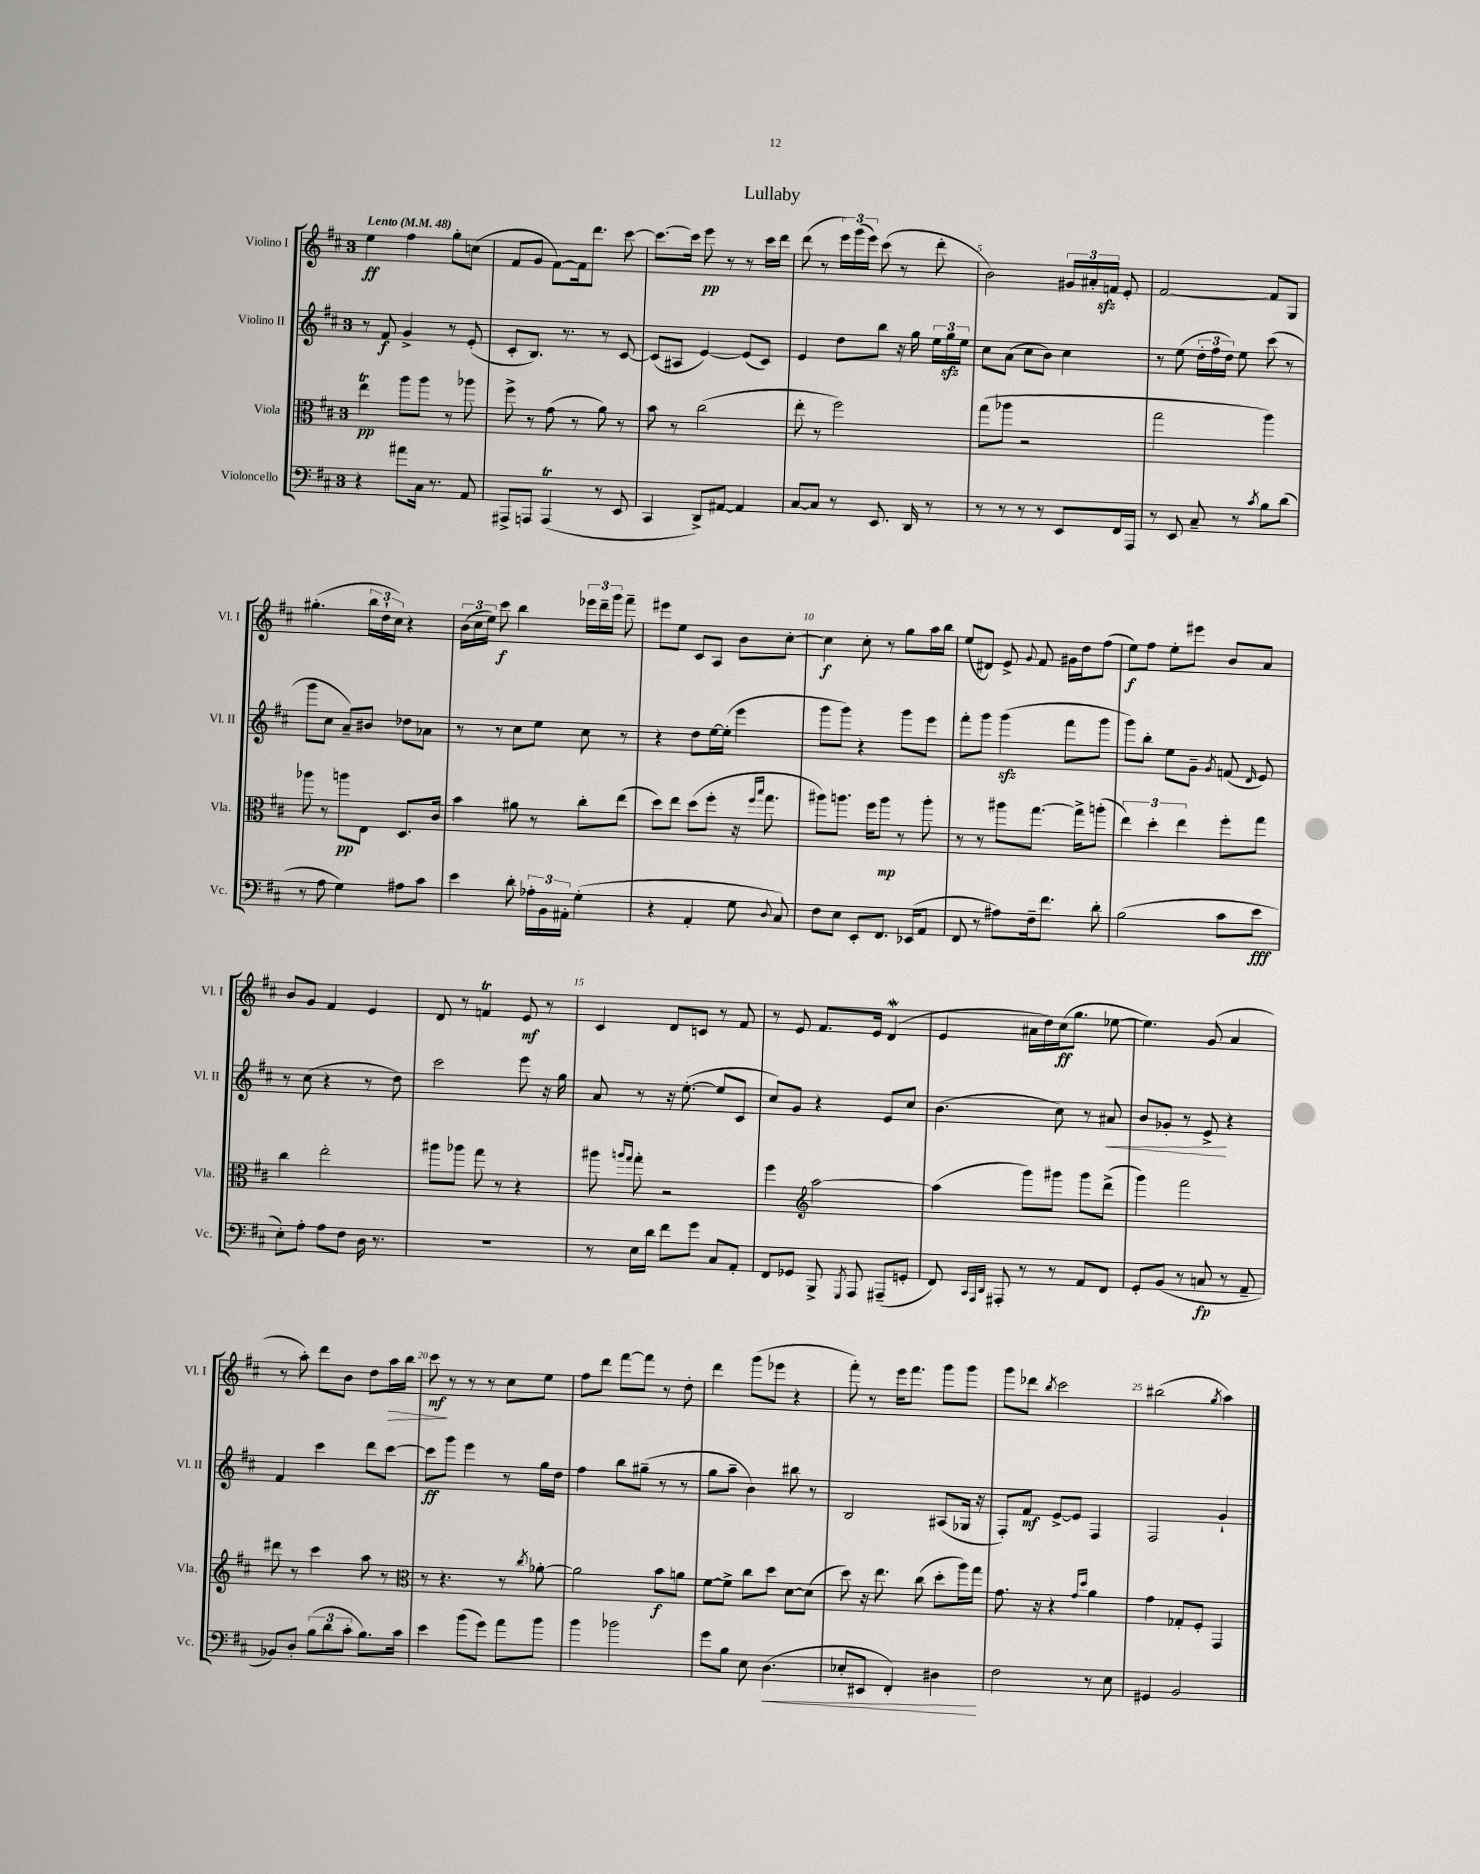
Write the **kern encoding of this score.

**kern	**dynam	**kern	**dynam	**kern	**dynam	**kern	**dynam
*part4	*part4	*part3	*part3	*part2	*part2	*part1	*part1
*staff4	*staff4	*staff3	*staff3	*staff2	*staff2	*staff1	*staff1
*I"Violoncello	*	*I"Viola	*	*I"Violino II	*	*I"Violino I	*
*I'Vc.	*	*I'Vla.	*	*I'Vl. II	*	*I'Vl. I	*
*clefF4	*	*clefC3	*	*clefG2	*	*clefG2	*
*k[f#c#]	*	*k[f#c#]	*	*k[f#c#]	*	*k[f#c#]	*
*M3/4	*	*M3/4	*	*M3/4	*	*M3/4	*
*MM48	*	*MM48	*	*MM48	*	*MM48	*
=1	=1	=1	=1	=1	=1	=1	=1
!	!	!	!	!	!	!LO:TX:a:B:t=Lento	!
4r	.	4eeT\	pp	8r	.	4ee\	ff
.	.	.	.	8f#/	f	.	.
8a#X\L	.	8aa\L	.	4g^/	.	4ff#\	.
16C#\Jk	.	8aa\J	.	.	.	.	.
8.r	.	.	.	.	.	.	.
.	.	8r	.	8r	.	8gg'\L	.
8AA/	.	8aa-X\	.	(8e'/	.	(8ccn\J	.
=2	=2	=2	=2	=2	=2	=2	=2
8AAA#X^/L	.	8ff#^\	.	8c#'/L	.	8f#/L	.
8AAAn/J	.	8r	.	8.B/J)	.	8g/J	.
(4AAAT/	.	(8g\	.	.	.	[8f#\L)	.
.	.	.	.	8.r	.	.	.
.	.	8r	.	.	.	16f#\k]	.
.	.	.	.	.	.	8.ddd\J	.
8r	.	8a\)	.	8r	.	.	.
8EE/	.	8r	.	[8c#/	.	[8ccc#\	.
=3	=3	=3	=3	=3	=3	=3	=3
4CC#/	.	8b\	.	(8c#/L]	.	8.ccc#\L_	.
.	.	8r	.	8A#X/J	.	.	.
.	.	.	.	.	.	16ccc#\Jk]	.
8DD^/L)	.	(2cc#\	.	[4e/)	.	8eee\	pp
[8AA#X/J	.	.	.	.	.	8r	.
4AA#/]	.	.	.	(8e/L]	.	8r	.
.	.	.	.	8c#/J)	.	16ccc#\LL	.
.	.	.	.	.	.	16ddd\JJ	.
=4	=4	=4	=4	=4	=4	=4	=4
[8C#/L	.	8ee'\	.	4e/	.	(8ddd\	.
8C#/J]	.	8r	.	.	.	8r	.
8r	.	2ff#\)	.	8dd\L	.	24eee\LL)	.
.	.	.	.	.	.	(24ggg\	.
.	.	.	.	.	.	24eee\JJ)	.
8.EE/	.	.	.	8bb\J	.	(8ccc#\	.
.	.	.	.	16r	.	8r	.
16DD/	.	.	.	16gg\	.	.	.
8r	.	.	.	24ee\LL	.	8ddd'\	.
.	.	.	.	24ggzz\	.	.	.
.	.	.	.	24ee\JJ	.	.	.
=5	=5	=5	=5	=5	=5	=5	=5
8r	.	(8gg\L	.	8cc#\L	.	2b\)	.
8r	.	8aa-X\J	.	(8a\J	.	.	.
8r	.	2r	.	8cc#\L	.	.	.
8r	.	.	.	8b\J)	.	.	.
8EE/L	.	.	.	4cc#\	.	24g#X/LL	.
.	.	.	.	.	.	24a#X'/	.
.	.	.	.	.	.	24fnzz/JJ	.
16FF#/L	.	.	.	.	.	8e'/	.
16AAA/JJ	.	.	.	.	.	.	.
=6	=6	=6	=6	=6	=6	=6	=6
8r	.	2gg\	.	8r	.	[2f#/	.
8EE/	.	.	.	(8ee\	.	.	.
8C#~/	.	.	.	24dd'\LL	.	.	.
.	.	.	.	24ff#\	.	.	.
.	.	.	.	24dd\JJ)	.	.	.
8r	.	.	.	8ee\	.	.	.
8qc#/	.	.	.	.	.	.	.
8B\L	.	4aa\)	.	(8ccc#\	.	8f#/L]	.
(8d\J	.	.	.	8r	.	8G/J	.
!!LO:LB:g=z
=7	=7	=7	=7	=7	=7	=7	=7
8r	.	8aa-X\	.	8ggg\L	.	(4.gg#X'\	.
8A\	.	8r	.	8cc#\J	.	.	.
4G\)	.	8aan\L	pp	8a~/L)	.	.	.
.	.	8E\J	.	8b#X/J	.	24bb\LL	.
.	.	.	.	.	.	24dd`\	.
.	.	.	.	.	.	24cc#\JJ)	.
8A#X\L	.	8.D/L	.	8dd-X\L	.	4r	.
8c#\J	.	.	.	8a-X\J	.	.	.
.	.	16c#/Jk	.	.	.	.	.
=8	=8	=8	=8	=8	=8	=8	=8
4e\	.	4b\	.	8r	.	(24b\LL	.
.	.	.	.	.	.	24cc#\	.
.	.	.	.	.	.	24ee\JJ)	.
.	.	.	.	8r	.	8ccc#\	f
8d'\	.	8a#X\	.	8cc#\L	.	4bb\	.
24A-X'\LL	.	8r	.	8ee\J	.	.	.
24BB\	.	.	.	.	.	.	.
24AA#X'\JJ	.	.	.	.	.	.	.
(4G'\	.	8cc#'\L	.	8cc#\	.	24eee-X\LL	.
.	.	.	.	.	.	24ddd~\	.
.	.	.	.	.	.	24ggg\JJ	.
.	.	(8ee\J	.	8r	.	8fff#~\	.
=9	=9	=9	=9	=9	=9	=9	=9
4r	.	8dd\L)	.	4r	.	8eee#X\L	.
.	.	8ee\J	.	.	.	8ee\J	.
4AA'/	.	(8dd\L	.	8dd\L	.	8c#/L	.
.	.	8ff#'\J	.	[16ee\L	.	8A/J	.
.	.	.	.	(16ee'\JJ]	.	.	.
8G\	.	16r	.	4eee\	.	8b\L	.
.	.	16qqff#/LL	.	.	.	.	.
.	.	16qqbb/JJ	.	.	.	.	.
.	.	8.gg\	.	.	.	.	.
8qqD/	.	.	.	.	.	.	.
8C#/)	.	.	.	.	.	[8cc#'\J	.
=10	=10	=10	=10	=10	=10	=10	=10
8F#\L	.	8aa#X\L)	.	8ggg\L	.	4cc#\]	f
8E\J	.	8.aan\J	.	8ggg\J)	.	.	.
8EE'/L	.	.	.	4r	.	8cc#'\	.
.	.	16ff#\KL	.	.	.	.	.
8.FF#/J	.	8aa\J	mp	.	.	8r	.
.	.	8r	.	8ggg\L	.	8gg\L	.
(16EE-X/KL	.	.	.	.	.	.	.
8AA/J	.	8aa'\	.	8eee\J	.	16aa\L	.
.	.	.	.	.	.	16bb\JJ	.
=11	=11	=11	=11	=11	=11	=11	=11
8FF#/	.	8r	.	8fff#'\L	.	(8ee/L	.
8r	.	8r	.	8ggg\J	.	8d#X/J)	.
8A#X\L)	.	8aa#X\L	.	(4gggzz\	.	8e^/	.
.	.	.	.	.	.	8qqg/	.
16F#~\k	.	[8.gg\J	.	.	.	8f#/	.
8.f#\J	.	.	.	.	.	.	.
.	.	.	.	8fff#\L	.	16g#X\LL	.
.	.	16gg^\KL]	.	.	.	16dd\J	.
8d'\	.	(8aan'\J	.	8ggg\J	.	(8ff#\J	.
=12	=12	=12	=12	=12	=12	=12	=12
(2B\	.	6ee\)	.	8ggg\L)	.	8ee\L)	f
.	.	.	.	8bb'\J	.	8ff#\J	.
.	.	6dd'\	.	.	.	.	.
.	.	.	.	8ee\L	.	8ee'\L	.
.	.	6ee\	.	.	.	.	.
.	.	.	.	8g~\J	.	8eee#X\J	.
.	.	.	.	8qg/	.	.	.
8c#\L	.	8ff#'\L	.	(8fn/	.	8b/L	.
.	.	.	.	16qqd/	.	.	.
8e\J	fff	8gg\J	.	8e/)	.	8a/J	.
!!LO:LB:g=z
=13	=13	=13	=13	=13	=13	=13	=13
8E'\L)	.	4cc#\	.	8r	.	8b/L	.
8A'\J	.	.	.	(8cc#\	.	8g/J	.
8A\L	.	2ee'\	.	4r	.	4f#/	.
8F#\J	.	.	.	.	.	.	.
16D\	.	.	.	8r	.	4e/	.
8.r	.	.	.	.	.	.	.
.	.	.	.	8dd\)	.	.	.
=14	=14	=14	=14	=14	=14	=14	=14
2.r	.	8aa#X\L	.	2ccc#\	.	8d/	.
.	.	8aa-X\J	.	.	.	8r	.
.	.	8gg\	.	.	.	4fnT/	.
.	.	8r	.	.	.	.	.
.	.	4r	.	8eee\	.	8e/	mf
.	.	.	.	16r	.	8r	.
.	.	.	.	16gg\	.	.	.
=15	=15	=15	=15	=15	=15	=15	=15
8r	.	8aa#X\	.	8a/	.	4c#/	.
.	.	16qqaan/LL	.	.	.	.	.
.	.	16qqgg/JJ	.	.	.	.	.
16E\LL	.	8gg'\	.	8r	.	.	.
16d\JJ	.	.	.	.	.	.	.
8f#\L	.	2r	.	16r	.	8d/L	.
.	.	.	.	([8.ee'\	.	.	.
8g\J	.	.	.	.	.	8cn/J	.
8C#/L	.	.	.	8ee/L]	.	8r	.
8AA'/J	.	.	.	8c#/J	.	8f#/	.
=16	=16	=16	=16	=16	=16	=16	=16
8FF#/L	.	4ff#\	.	8cc#/L)	.	8r	.
8GG-X/J	.	.	.	8g/J	.	8e/	.
*	*	*clefG2	*	*	*	*	*
8BBB^/	.	[2aa\	.	4r	.	8.f#/L	.
8qGGG/	.	.	.	.	.	.	.
8AAA/	.	.	.	.	.	.	.
.	.	.	.	.	.	16e/Jk	.
(8AAA#X~/L	.	.	.	8e/L	.	(4dw/	.
8GGn'/J	.	.	.	8cc#/J	.	.	.
=17	=17	=17	=17	=17	=17	=17	=17
8FF#/)	.	(4aa\]	.	(4.b\	.	4e/	.
32qqCC#/LLL	.	.	.	.	.	.	.
32qqAAA/	.	.	.	.	.	.	.
32qqDD/JJJ	.	.	.	.	.	.	.
8AAA#X'/	.	.	.	.	.	.	.
8r	.	8ggg\L)	.	.	.	16a#X\LL	.
.	.	.	.	.	.	16dd\)	.
8r	.	8ggg#X\J	.	8cc#\)	.	(16cc#\J	ff
.	.	.	.	.	.	8.gg\J	.
8AA/L	.	8ggg#\L	.	8r	.	.	.
!	!	!	!	!	!LO:HP:b	!	!
8FF#/J	.	(8ddd^\J	.	8a#X/	<	[8ee-X\	.
=18	=18	=18	=18	=18	=18	=18	=18
8GG'/L	.	4ggg\)	.	8b/L	.	4.ee-\])	.
(8BB/J	.	.	.	8g-X'/J	.	.	.
8r	.	2fff#\	.	8r	.	.	.
8Cn/	fp	.	.	8e^/	.	(8g/	.
8r	.	.	.	4r	[	4a/	.
8AA~/	.	.	.	.	.	.	.
!!LO:LB:g=z
=19	=19	=19	=19	=19	=19	=19	=19
8BB-X/L)	.	8ddd#X\	.	4f#/	.	8r	.
8D'/J	.	8r	.	.	.	8aa'\)	.
(12B\L	.	4ccc#\	.	4ccc#\	.	8ddd\L	.
12d\	.	.	.	.	.	.	.
.	.	.	.	.	.	8b\J	.
12c#'\J	.	.	.	.	.	.	.
8.B\L)	.	8aa\	.	8ddd\L	.	8dd\L	.
!	!	!	!	!	!	!	!LO:HP:b
.	.	8r	.	[8ccc#\J	.	16aa\L	>
16c#\Jk	.	.	.	.	.	16bb\JJ	.
=20	=20	=20	=20	=20	=20	=20	=20
*	*	*clefC3	*	*	*	*	*
4e\	.	8r	.	8ccc#\L]	ff	8ccc#\	mf
.	.	4.r	.	8ggg\J	.	8r	]
(8b\L	.	.	.	4eee\	.	8r	.
8g\J)	.	.	.	.	.	8r	.
8a\L	.	8r	.	8r	.	8cc#\L	.
.	.	8qcc#/	.	.	.	.	.
8b\J	.	[8a-X'\	.	16gg\LL	.	8ee\J	.
.	.	.	.	16dd\JJ	.	.	.
=21	=21	=21	=21	=21	=21	=21	=21
4b\	.	2a-\]	.	4ff#\	.	8ff#\L	.
.	.	.	.	.	.	8ddd\J	.
2b-X\	.	.	.	8bb\L	.	[8fff#\L	.
.	.	.	.	(8gg#X~\J	.	8fff#\J]	.
.	.	8b\L	f	8r	.	8r	.
.	.	8an\J	.	8r	.	8dd'\	.
=22	=22	=22	=22	=22	=22	=22	=22
8g\L	.	[8f#\L	.	8gg\L	.	4ddd\	.
8B\J	.	8f#^\J]	.	8aa~\J	.	.	.
8E\	.	8cc#\L	.	4b\)	.	(8ggg\L	.
!	!LO:HP:b	!	!	!	!	!	!
(4.D\	<	8dd\J	.	.	.	8eee-X\J	.
.	.	[8d\L	.	8bb#X\	.	4r	.
.	.	(8d\J]	.	8r	.	.	.
=23	=23	=23	=23	=23	=23	=23	=23
8E-X'/L	.	8dd\)	.	2B/	.	8fff#'\)	.
8EE#X/J	.	16r	.	.	.	8r	.
.	.	8.ee\	.	.	.	.	.
4FF#'/)	.	.	.	.	.	16eee\KL	.
.	.	.	.	.	.	8.fff#\J	.
.	.	(8cc#\	.	.	.	.	.
4D#X\	.	8dd'\L	.	(8A#X/L	.	8ggg\L	.
.	.	16aa\L)	.	16G-X/Jk	.	8ggg\J	.
.	.	16gg\JJ	.	16r	.	.	.
.	[	.	.	.	.	.	.
=24	=24	=24	=24	=24	=24	=24	=24
2F#\	.	8.g\	.	8F#'/L)	.	8ggg\L	.
.	.	.	.	8f#/J	mf	8ddd-X\J	.
.	.	16r	.	.	.	.	.
.	.	.	.	.	.	8qbb/	.
.	.	4r	.	[8e^/L	.	2ccc#\	.
.	.	.	.	8e/J]	.	.	.
.	.	16qqg/LL	.	.	.	.	.
.	.	16qqdd/JJ	.	.	.	.	.
8r	.	4a\	.	4F#/	.	.	.
8E\	.	.	.	.	.	.	.
=25	=25	=25	=25	=25	=25	=25	=25
4GG#X/	.	4g\	.	2F#/	.	(2bb#X\	.
2BB/	.	8G-X'/L	.	.	.	.	.
.	.	8F#'/J	.	.	.	.	.
.	.	.	.	.	.	8qgg/	.
.	.	4GG/	.	4g`/	.	4aa\)	.
==	==	==	==	==	==	==	==
*-	*-	*-	*-	*-	*-	*-	*-
